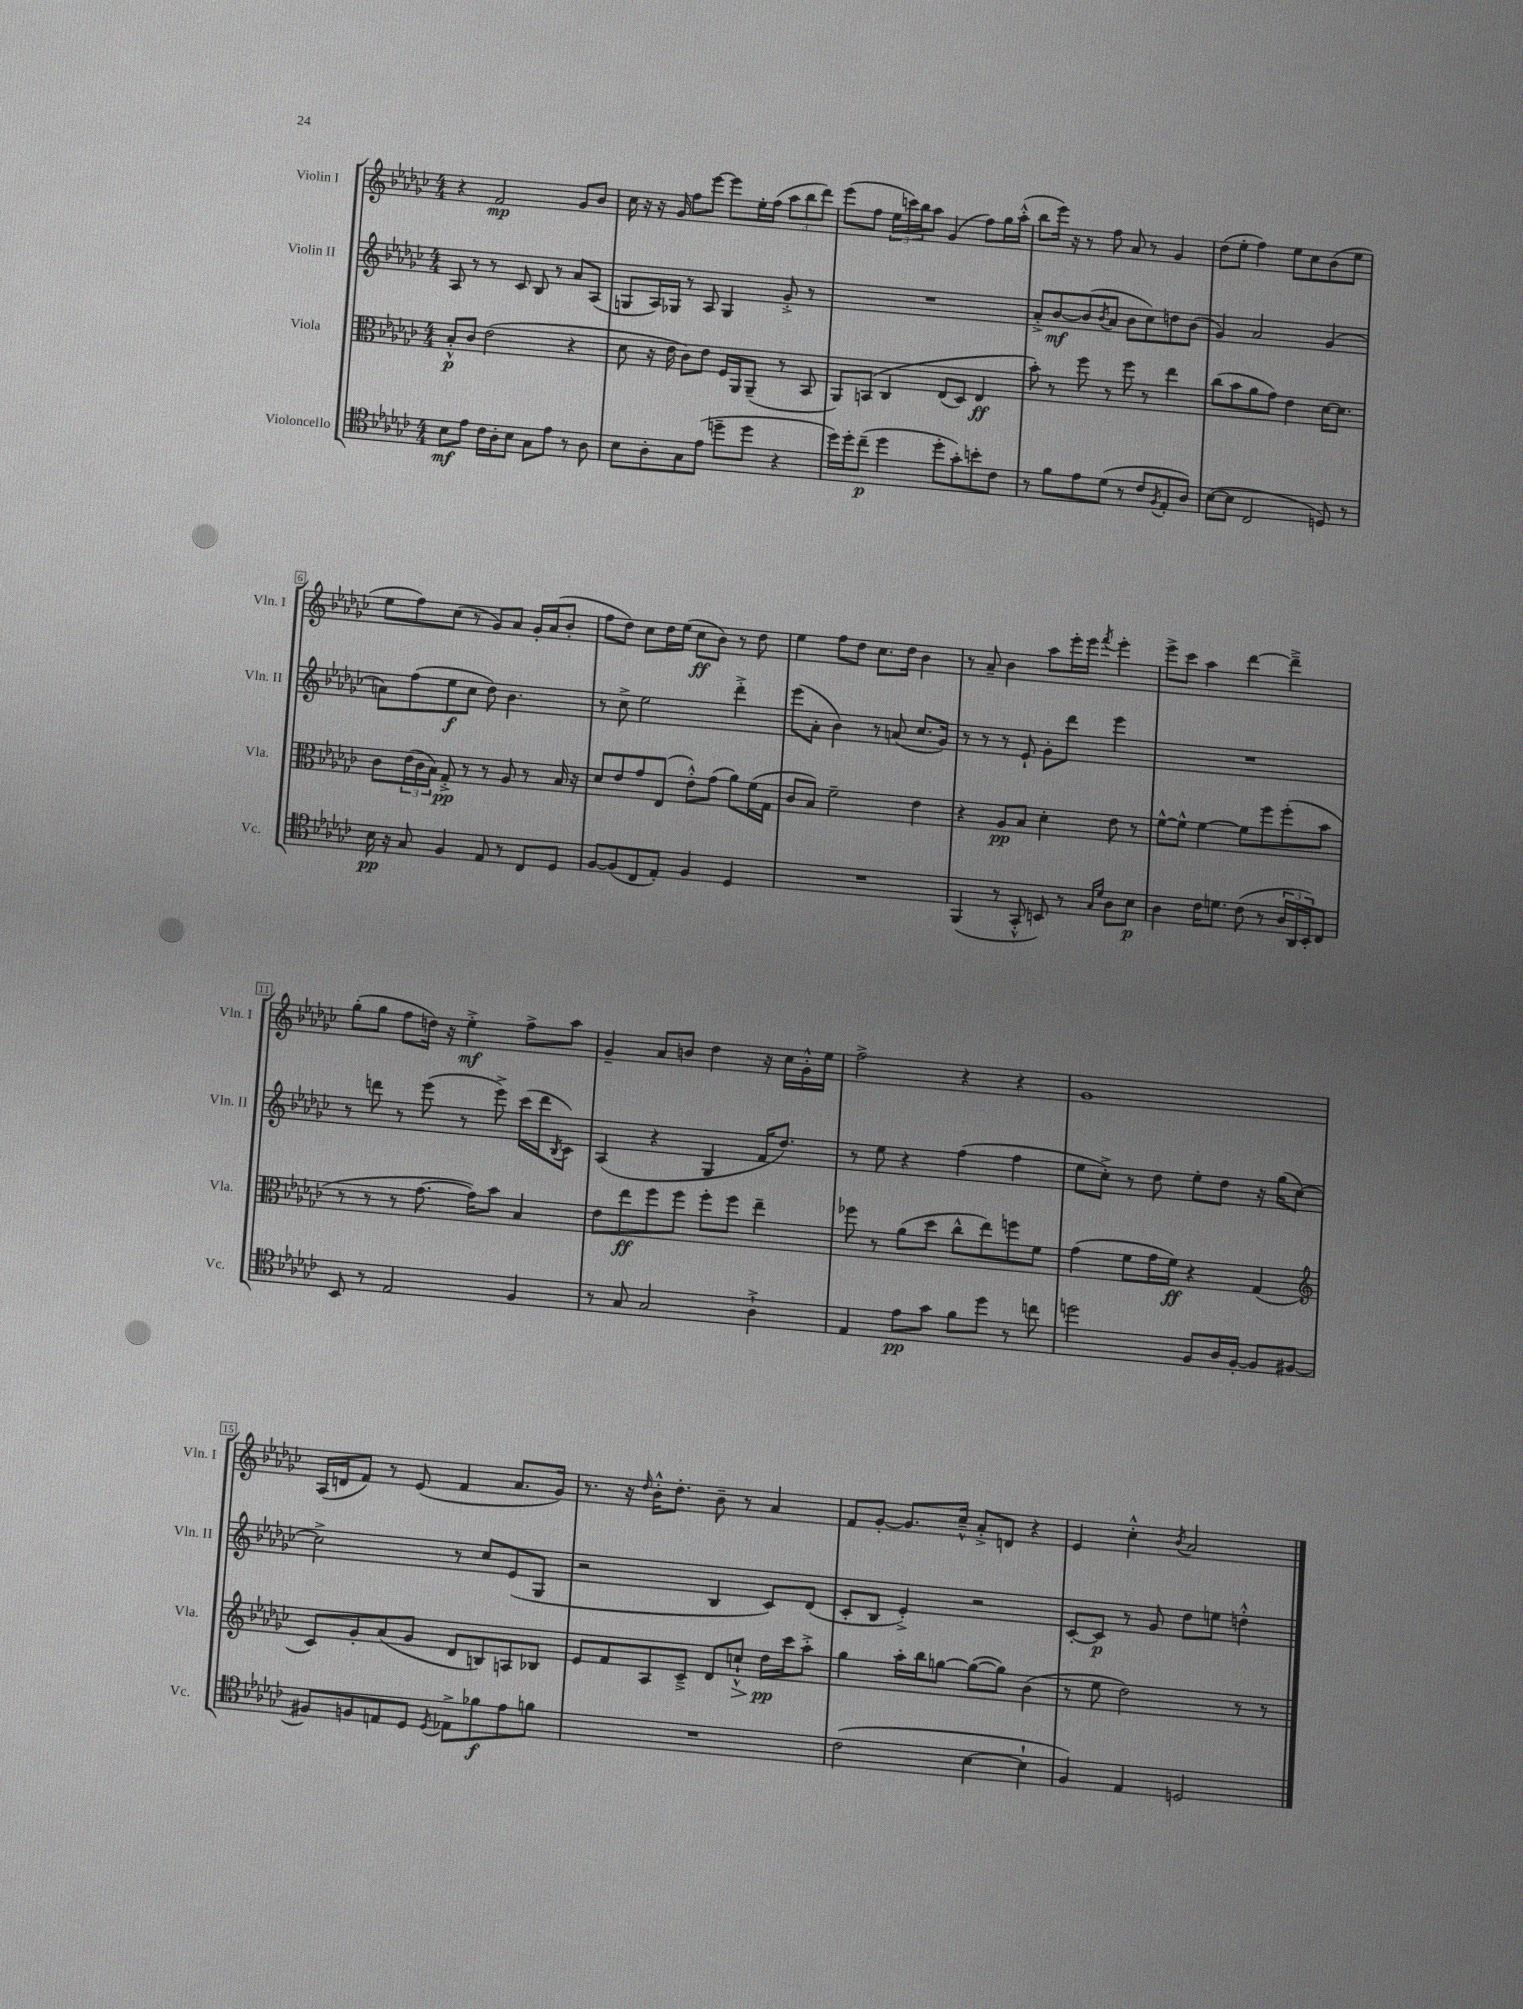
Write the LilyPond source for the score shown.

<<
\new StaffGroup <<
\new Staff = "s0" \with { instrumentName = "Violin I" shortInstrumentName = "Vln. I" } {
    \clef treble \key ges \major \numericTimeSignature \time 4/4
    r4 f'2\mp ges'8 bes'8 |
    ces''16 r16 r16 ges'16 f''8 ees'''8~ ees'''8 ees''16-. f''16( \tuplet 3/2 { aes''8 bes''8 des'''8) } |
    ees'''8( f''8 \tuplet 3/2 { ees''16 c'''16) bes''16 } aes''8 ges'4( f''8) ges''16 aes''16-.-^( |
    bes''8 ees'''16) r16 r8 f''8 aes'8 r8 ges'4 |
    des''8( ees''8-. f''4) ees''8 ces''8 bes'8( ees''8 |
    ees''8 f''8) ces''8( r8 ges'8) aes'8 ges'16-. aes'16( bes'8-. |
    f''8 des''8) ces''8 des''16 ees''16( ces''8\ff bes'8) r8 des''8 |
    ees''4 f''8 des''8 ces''8. des''16 bes'4 |
    r8 aes'8-- bes'4 aes''8 ees'''16-. ees'''16 \acciaccatura { f'''8 } ees'''4-. |
    ees'''8-> ces'''8 aes''4 des'''4~ des'''4---> |
    ges''8-.( ges''8 f''8 d''16) r16 ees''4-.->\mf f''8-> aes''8 |
    ges'4-- aes'8 b'8 des''4 r16 ces''16 ges'16-.-^ ees''16 |
    f''2-> r4 r4 |
    ges'1 |
    aes16( d'16 f'8) r8 ees'8( f'4 aes'8. ges'16) |
    r8. r16 \grace { des''16 } bes'16-.-^ des''8.-. bes'8-- r8 aes'4 |
    f'8 ges'8~-. ges'8. ces''16---^ aes'8-.-> d'8 r4 |
    ees'4 ces''4-.-^ \acciaccatura { bes'8 } aes'2 \bar "|." |
}
\new Staff = "s1" \with { instrumentName = "Violin II" shortInstrumentName = "Vln. II" } {
    \clef treble \key ges \major \numericTimeSignature \time 4/4
    aes8 r8 r8 ces'8 bes8 r8 aes'8 aes8( |
    g8 aes16) ges16 r8 aes8 ges4 ges'8-.-> r8 |
    R1 |
    aes'8-.-> bes'8~\mf bes'8( \acciaccatura { bes'8 } aes'8 bes'8 ces''8) d''8 bes'8( |
    ges'4) aes'2 ges'4( |
    a'8) f''8( ees''8\f ces''8 des''8) bes'4. |
    r8 ces''8-> ees''2 des'''4-.-> |
    ees'''8( aes'8-. bes'4) r8 a'8( ces''8. ges'16) |
    r8 r8 r8 ees'8-! ges'8-. des'''8 ees'''4 |
    R1 |
    r8 d'''8 r8 ees'''8( r8 ees'''8->) ces'''16( d'''16 \acciaccatura { bes8 } ces'8) |
    aes4( r4 ges4 f'16 des''8.) |
    r8 ees''8 r4 f''4( f''4 |
    ees''8 ces''8-.->) r8 des''8 ees''8-. des''8 r16 ges''16( ces''8~) |
    ces''2-> r8 ces''8 ees'8( ges8 |
    r2 bes4 ces'8) des'8( |
    ces'8-. bes8 ees'4-.->) r2 |
    ces'8~-. ces'8\p r8 ges'8 des''8 e''8 d''4-.-^ \bar "|." |
}
\new Staff = "s2" \with { instrumentName = "Viola" shortInstrumentName = "Vla." } {
    \clef alto \key ges \major \numericTimeSignature \time 4/4
    bes8-.-^\p ces'8 ees'2( r4 |
    des'8 r16 ees'16 ces'8) ees'8 f16 aes,16 aes,8--( r8 bes,8 |
    aes,8) b,8\( ces4 ees8( des8) ees4\ff |
    bes'8-.\) r8 f''8 r8 f''8 r8 ees''4 |
    ces''8( bes'8 aes'8 ges'8) ees'4 des'16~ des'8. |
    ces'8 \tuplet 3/2 { ees'16( ces'16 bes16) } ges8-.->\pp r8 r8 aes8 r8 bes16 r16 |
    des'8 ees'8 ges'8 ees8( ees'8-.-^) ges'8( aes'8) f'16( ges16 |
    ces'8 bes8) f'2-- ees'4 |
    r4 aes8\pp bes8 des'4-. ees'8 r8 |
    f'8~-^ f'8-^ f'4~ f'8 f''8 f''8-.( bes'8 |
    r8 r8 r8 ges'8.~ ges'16) bes'8 bes4 |
    ees'8 ees''8\ff f''8 f''8 f''8-. f''8 ees''4-- |
    fes''8 r8 aes'8( des''8 ces''8-^ ees''8) f''8 f'8 |
    ges'4( f'8 ges'16 f'16\ff) r4 ges4( |
    \clef treble ces'8) ges'8-. aes'8( ges'8 des'8 b8) a8 bes8 |
    ees'8 f'8 aes8 ces'8---> des'8 c''8-!-^\> des''16\pp\! ces'''16 aes''8-.-> |
    ges''4 aes''16-. bes''16 g''8~ g''8~( g''8) bes'4( |
    r8 ees''8 des''2) r8 r8 \bar "|." |
}
\new Staff = "s3" \with { instrumentName = "Violoncello" shortInstrumentName = "Vc." } {
    \clef tenor \key ges \major \numericTimeSignature \time 4/4
    bes8\mf ees'8 ces'16 aes16-. bes8 ges8 ees'8 r8 aes8 |
    bes8 aes8-. ges8 ees'8( d''8-- d''8 r4 |
    des''16) des''16-. ces''8--\p( des''4 des''8-. ges'8-.) b'8-. ces'8 |
    r8 f'8 ees'8 des'8( r8 ces'8 \acciaccatura { f8 } ees8-. aes8) |
    bes8~( bes8 ces2 d8) r8 |
    bes16\pp r16 ges8 f4 ees8 r8 ces8 des8 |
    f8~ f8( ces8 ees8-.) f4 des4 |
    R1 |
    f,4( r8 ges,8-.-^ b,8) r8 \grace { ges16 des'16 } aes8 bes8\p |
    aes4 ces'16 d'8. ces'8( r8 \tuplet 3/2 { aes16 aes,16 bes,16-.) } ces8 |
    bes,8 r8 ees2 f4 |
    r8 ges8 ges2 aes4-!-> |
    ees4 ees'8\pp ges'8 f'8 des''8 r8 c''8 |
    d''2 f8 aes16 f16~-. f8 fis8~ |
    fis8 f8 e8 des8 \acciaccatura { des8 } ees8-> fes'8\f ees'8 f'8 |
    R1 |
    ces'2( bes4~ bes4-! |
    f4) ees4 d2 \bar "|." |
}
>>
>>
\layout { \context { \Score \override BarNumber.stencil = #(make-stencil-boxer 0.1 0.3 ly:text-interface::print) } }
